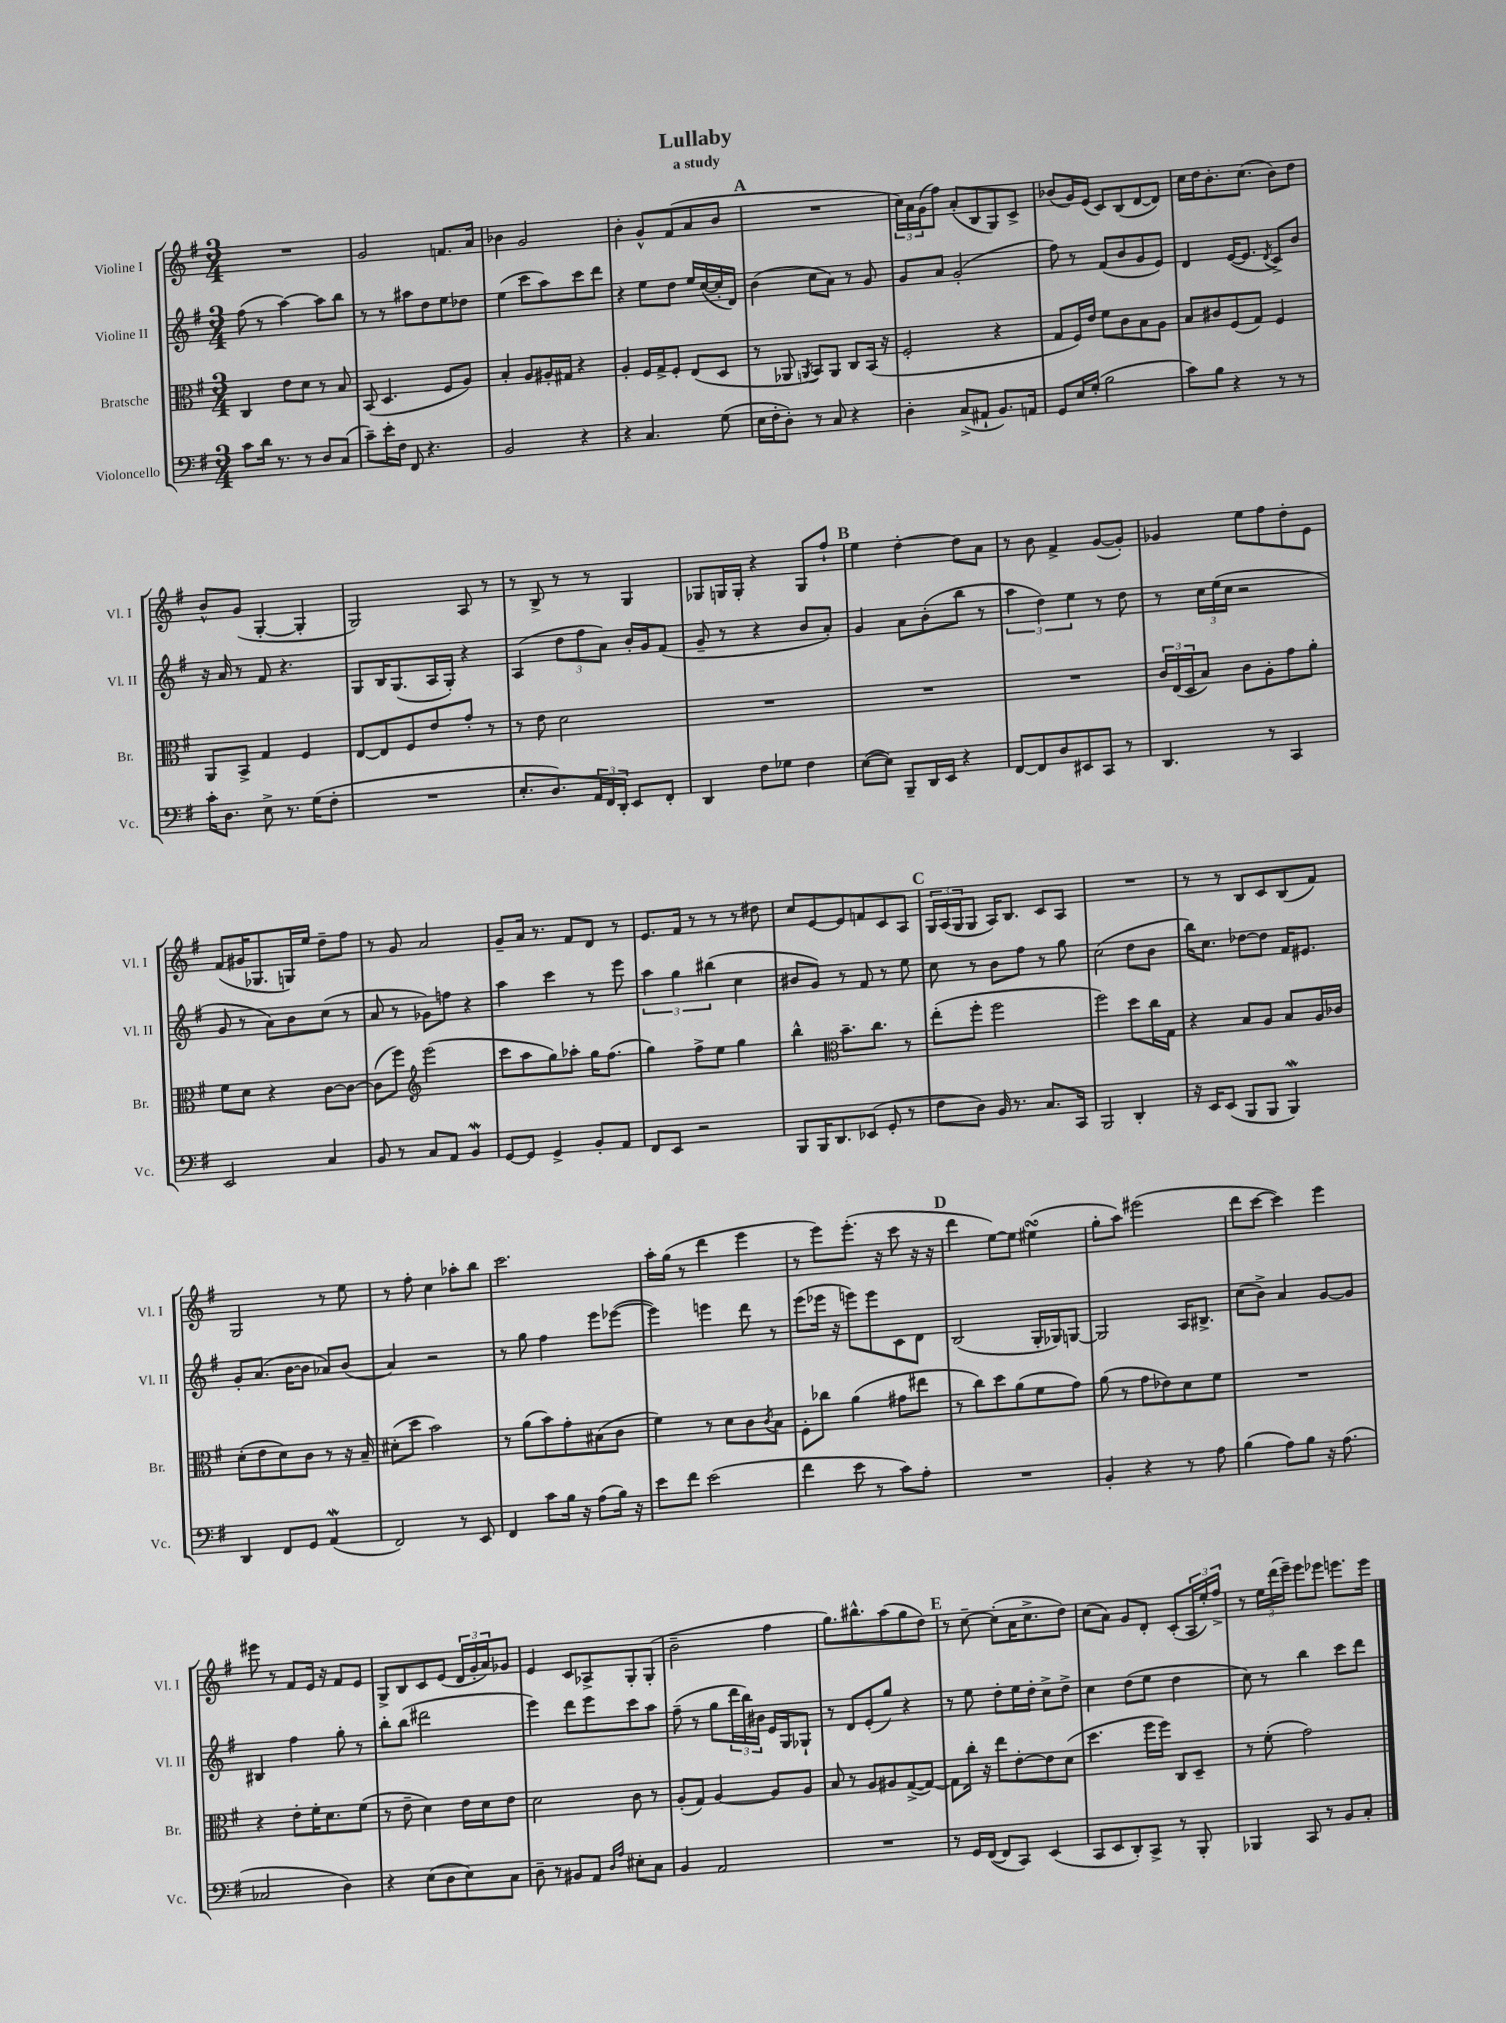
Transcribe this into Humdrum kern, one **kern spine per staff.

**kern	**kern	**kern	**kern
*staff4	*staff3	*staff2	*staff1
*clefF4	*clefC3	*clefG2	*clefG2
*k[f#]	*k[f#]	*k[f#]	*k[f#]
*M3/4	*M3/4	*M3/4	*M3/4
8c	4C	(8ff#	2.r
16d	.	8r	.
8.r	.	.	.
.	8e	[4aa)	.
8r	8d	.	.
8D	8r	8aa]	.
(8C	8B	8bb	.
=	=	=	=
8c~)	(8BB	8r	2g
16e'	4.D	8r	.
16F#	.	.	.
8FF#	.	8aa#	.
4.r	.	8dd	.
.	8F#	8ee	8.f
.	8A)	8dd-	.
.	.	.	16a
=	=	=	=
2BB	4B'	(4ee	4b-
.	8A	8ccc	2g
.	16A#'	8aa)	.
.	16G#	.	.
4r	4r	8ccc	.
.	.	8ddd	.
=	=	=	=
4r	4A'	4r	4b'
4.C	16F#	8ee	8g^^
.	16G^	.	.
.	8F#'	8dd	(8f#
.	(8E	16ee	8a
.	.	([16cc	.
(8G	8D	16cc']	8b
.	.	16d)	.
=	=	=	=
16E	8r	(4b	2.r
16F#'	.	.	.
8D')	8AA-	.	.
.	8qAA	.	.
8r	8BB)	8cc	.
8C	8AA	8a)	.
4r	8C	8r	.
.	(16BB	8g	.
.	16r	.	.
=	=	=	=
4D'	2F#'	8g	24cc)
.	.	.	24a
.	.	.	(24g
.	.	8a	8ff#)
(8C^	.	(2g'	(8a'
8AA#`	.	.	8B
8.BB)	4r	.	8G)
.	.	.	8c^
16AA	.	.	.
=	=	=	=
8GG	8G	8ff#)	(8b-
16E	16F#)	8r	16g)
(16G'	16e	.	(16e
2B	8f#	(8f#	8c)
.	8c	8b	(8B
.	8B	8g	[8d
.	8A	8e)	8d])
=	=	=	=
8c)	8B	4d	16cc
.	.	.	16dd
8B	8c#	.	8.b'
4r	(8F#	([16e	.
.	.	8.e]	(8.cc
.	8G)	.	.
.	.	8qd	.
8r	4F#	8c^)	8b)
8r	.	8b	8dd
=	=	=	=
16c'	8AA	16r	8b^^
8.D	.	16a	.
.	8BB^	8r	(8g
8E^	4G	8f#	[4G'
8.r	.	4.r	.
.	4F#	.	4G']
(16G	.	.	.
8F#'	.	.	.
=	=	=	=
2.r	[8E	8G	2G)
.	8E]	16B	.
.	.	(8.G	.
.	8F#	.	.
.	8e	16A	.
.	.	16G')	.
.	8g'	4r	8A
.	8r	.	8r
=	=	=	=
8.E'	8r	(4A	8r
.	8e	.	8B^
8.D)	.	.	.
.	2d	12dd	8r
.	.	12ff#	.
24AA	.	.	8r
24FF#	.	12a)	.
24DD'	.	.	.
8EE	.	16b'	4G
.	.	16g	.
8FF#'	.	(8f#	.
=	=	=	=
4DD	2.r	8g~	8G-
.	.	8r	16G
.	.	.	16G'
8F#	.	4r	4r
8G-	.	.	.
4F#	.	8b	8G
.	.	8a')	8ff#`
=	=	=	=
([8E	2.r	4g	4ee
8E])	.	.	.
8BBB~	.	8a	[4dd'
16DD	.	(8b'	.
16EE	.	.	.
4r	.	8bb	8dd]
.	.	8r	8a
=	=	=	=
[8FF#	2.r	6aa	8r
8FF#]	.	.	8b
.	.	6dd)	.
8D	.	.	4f#^
.	.	6ee	.
8EE#	.	.	.
8CC	.	8r	([8g
8r	.	8dd	8g'])
=	=	=	=
4.DD	24c	8r	4g-
.	(24E	.	.
.	24D	.	.
.	8B)	24cc	.
.	.	(24ee	.
.	.	24cc	.
.	8c	2r	8ee
8r	8A'	.	8ff#
4CC	8g	.	8dd'
.	8a'	.	8e
=	=	=	=
2EE	8f#	8g	(8f#
.	8d	8r	16g#
.	.	.	8.G-
.	4r	8a)	.
.	.	8b	16G)
.	.	.	16ee
4C	[8c	(8cc	8dd~
.	8c_	8r	8ff#
=	=	=	=
8BB	(8c]	8a	8r
8r	8ff#)	8r	8g
*	*clefG2	*	*
8C	(2eee	8g-)	2a
8AA	.	8ff	.
4BB	.	4r	.
=	=	=	=
[8GG	8ccc	4aa	8g~
8GG]	8aa	.	16a
.	.	.	8.r
4GG^	8gg)	4ccc	.
.	8aa-'	.	8f#
8BB'	16gg	8r	8d
.	(8.ff#	.	.
8AA	.	8eee	8r
=	=	=	=
8FF#	4gg)	6aa	8.e
8EE	.	.	.
.	.	6gg	.
.	.	.	16f#
2r	8ff#^	.	8r
.	.	(6bb#	.
.	8ee	.	8r
.	4gg	4cc	8r
.	.	.	8dd#
=	=	=	=
8BBB	4bb^^	8b#	8cc
16BBB	.	8g)	[8e
8.DD	.	.	.
*	*clefC3	*	*
.	8.b~	8r	8e]
(8EE-	.	8f#	8f
.	8.cc	.	.
8GG'	.	8r	8c
8r	8r	8ee	8A
=	=	=	=
8F#	(8ee'	8cc	24G
.	.	.	(24A
.	.	.	24G
8D)	8ff#'	8r	8G
16BB	2ff#	8b	16A)
8.r	.	.	8.B
.	.	8ff#	.
8.C	.	8r	8c
.	.	8gg	8A
16CC	.	.	.
=	=	=	=
2BBB	2ff#)	(2cc	2.r
4DD'	8dd	8dd	.
.	16cc	8b	.
.	16G	.	.
=	=	=	=
16r	4r	16bb)	8r
16EE	.	8.cc	.
(8EE	.	.	8r
8BBB	8B	[8dd-	8B
8BBB	8A	8dd-]	8c
4BBB)	8B	16f#	(8B
.	.	8.e#	.
.	16A	.	8f#)
.	16c-	.	.
=	=	=	=
4DD	(8d'	8g'	2G
.	8e	(8.a	.
8FF#	8d)	.	.
.	.	[16b	.
8GG	8c	8b]	.
(4AA	8r	8a-)	8r
.	16r	(8b	8ee
.	16B~	.	.
=	=	=	=
2FF#)	(8d#'	4a)	8r
.	8dd	.	8ff#'
.	2b)	2r	4cc
8r	.	.	8aa-'
8EE	.	.	8bb
=	=	=	=
4FF#	8r	8r	2.ccc
.	(8a	8gg	.
8c	8b)	4ff#	.
16B	8g'	.	.
16r	.	.	.
(8A	(8B#	8eee	.
16B)	8c	([8eee-	.
16r	.	.	.
=	=	=	=
8e	4f#)	4eee-])	16aa'
.	.	.	(16gg
8f#	.	.	8r
(2e	8r	4eee	4ddd
.	8d	.	.
.	8c	8ddd	4eee
.	8qc	.	.
.	8B	8r	.
=	=	=	=
4f#	8F#'	(8eee	8r
.	8cc-	16eee-	8eee)
.	.	16r	.
8e	(4a	8eee)	(8.eee'
8r	.	8eee	.
.	.	.	16r
8c)	8g#	8c	8ccc
8A'	8ee#	8d	16r
.	.	.	16r
=	=	=	=
2.r	8r	(2B	4ddd
.	8cc)	.	.
.	8dd	.	[8ee)
.	(8a	.	8ee]
.	8f#	16G'	(4ee#
.	.	16G-)	.
.	8g)	[8G	.
=	=	=	=
4BB'	(8a	2G]	8gg'
.	8r	.	8aa)
4r	8g	.	(2eee#
.	8e-)	.	.
8r	8d	16A	.
.	.	8.B#^	.
8A	8f#	.	.
=	=	=	=
(4B	2.r	(8cc	8ddd
.	.	8b^)	[8ccc
8A)	.	4a	4ccc])
8B	.	.	.
16r	.	[8g	4eee
(8.A	.	.	.
.	.	8g]	.
=	=	=	=
2C-	4r	4B#	8eee#
.	.	.	8r
.	8e'	4ff#	8f#
.	16f#'	.	16e
.	8.d	.	16r
4D)	.	8gg'	8f#
.	(8f#	8r	8e
=	=	=	=
4r	8r	8bb'	8G^
.	8e~	(8bb	8B
(8E	4d)	2ddd#	8c
8D	.	.	(8e
8E)	16e	.	24d
.	.	.	24g'
.	16d	.	.
.	.	.	24a)
8C	8e	.	8g-
=	=	=	=
8D~	2d	4eee)	4e
8r	.	.	.
8BB#	.	8ddd	8c
8AA	.	8eee	8A-^
16qqD	.	.	.
16qqA	.	.	.
8E#'	8c	8ccc	8G'
8C	8r	8aa	(8G'
=	=	=	=
4BB	(8A'	(8ff#~	2b~
.	8G)	8r	.
2AA	[4A	8gg	.
.	.	24ddd	.
.	.	24bb)	.
.	.	24b#	.
.	8A]	16e	4ff#
.	.	16G	.
.	8A	8G-`	.
=	=	=	=
2.r	8B	8r	8.gg)
.	8r	8d	.
.	.	.	8.bb#^^
.	8A	(8e'	.
.	8A#	8gg)	(8aa
.	([8G^	4r	8gg
.	8G_)	.	8dd)
=	=	=	=
8r	8G]	8r	8r
16GG	16cc'	8ee	[8cc~
([16FF#	16r	.	.
8FF#]	8ee	8dd'	(8cc']
8CC)	[8e'	16ee	16a
.	.	16dd'	8.cc^
(4EE	8e]	8cc^	.
.	(8d	8dd^	8dd)
=	=	=	=
8CC	4.dd	4cc	(8cc
8EE	.	.	8a)
8DD')	.	(8dd	8g
8CC^	16ff#	8ee	8d'
.	16ff#)	.	.
8r	8C	4dd	(8c'
8BBB'	8D~	.	24A
.	.	.	24ee')
.	.	.	24ff#^
=	=	=	=
4BBB-	8r	8cc)	8r
.	(8f#'	8r	24ee
.	.	.	(24ddd
.	.	.	24eee~)
8CC	2g)	4bb	8eee
8r	.	.	8eee-
8BB	.	8ccc	8.eee
8C'	.	8ddd	.
.	.	.	16eee
==	==	==	==
*-	*-	*-	*-
